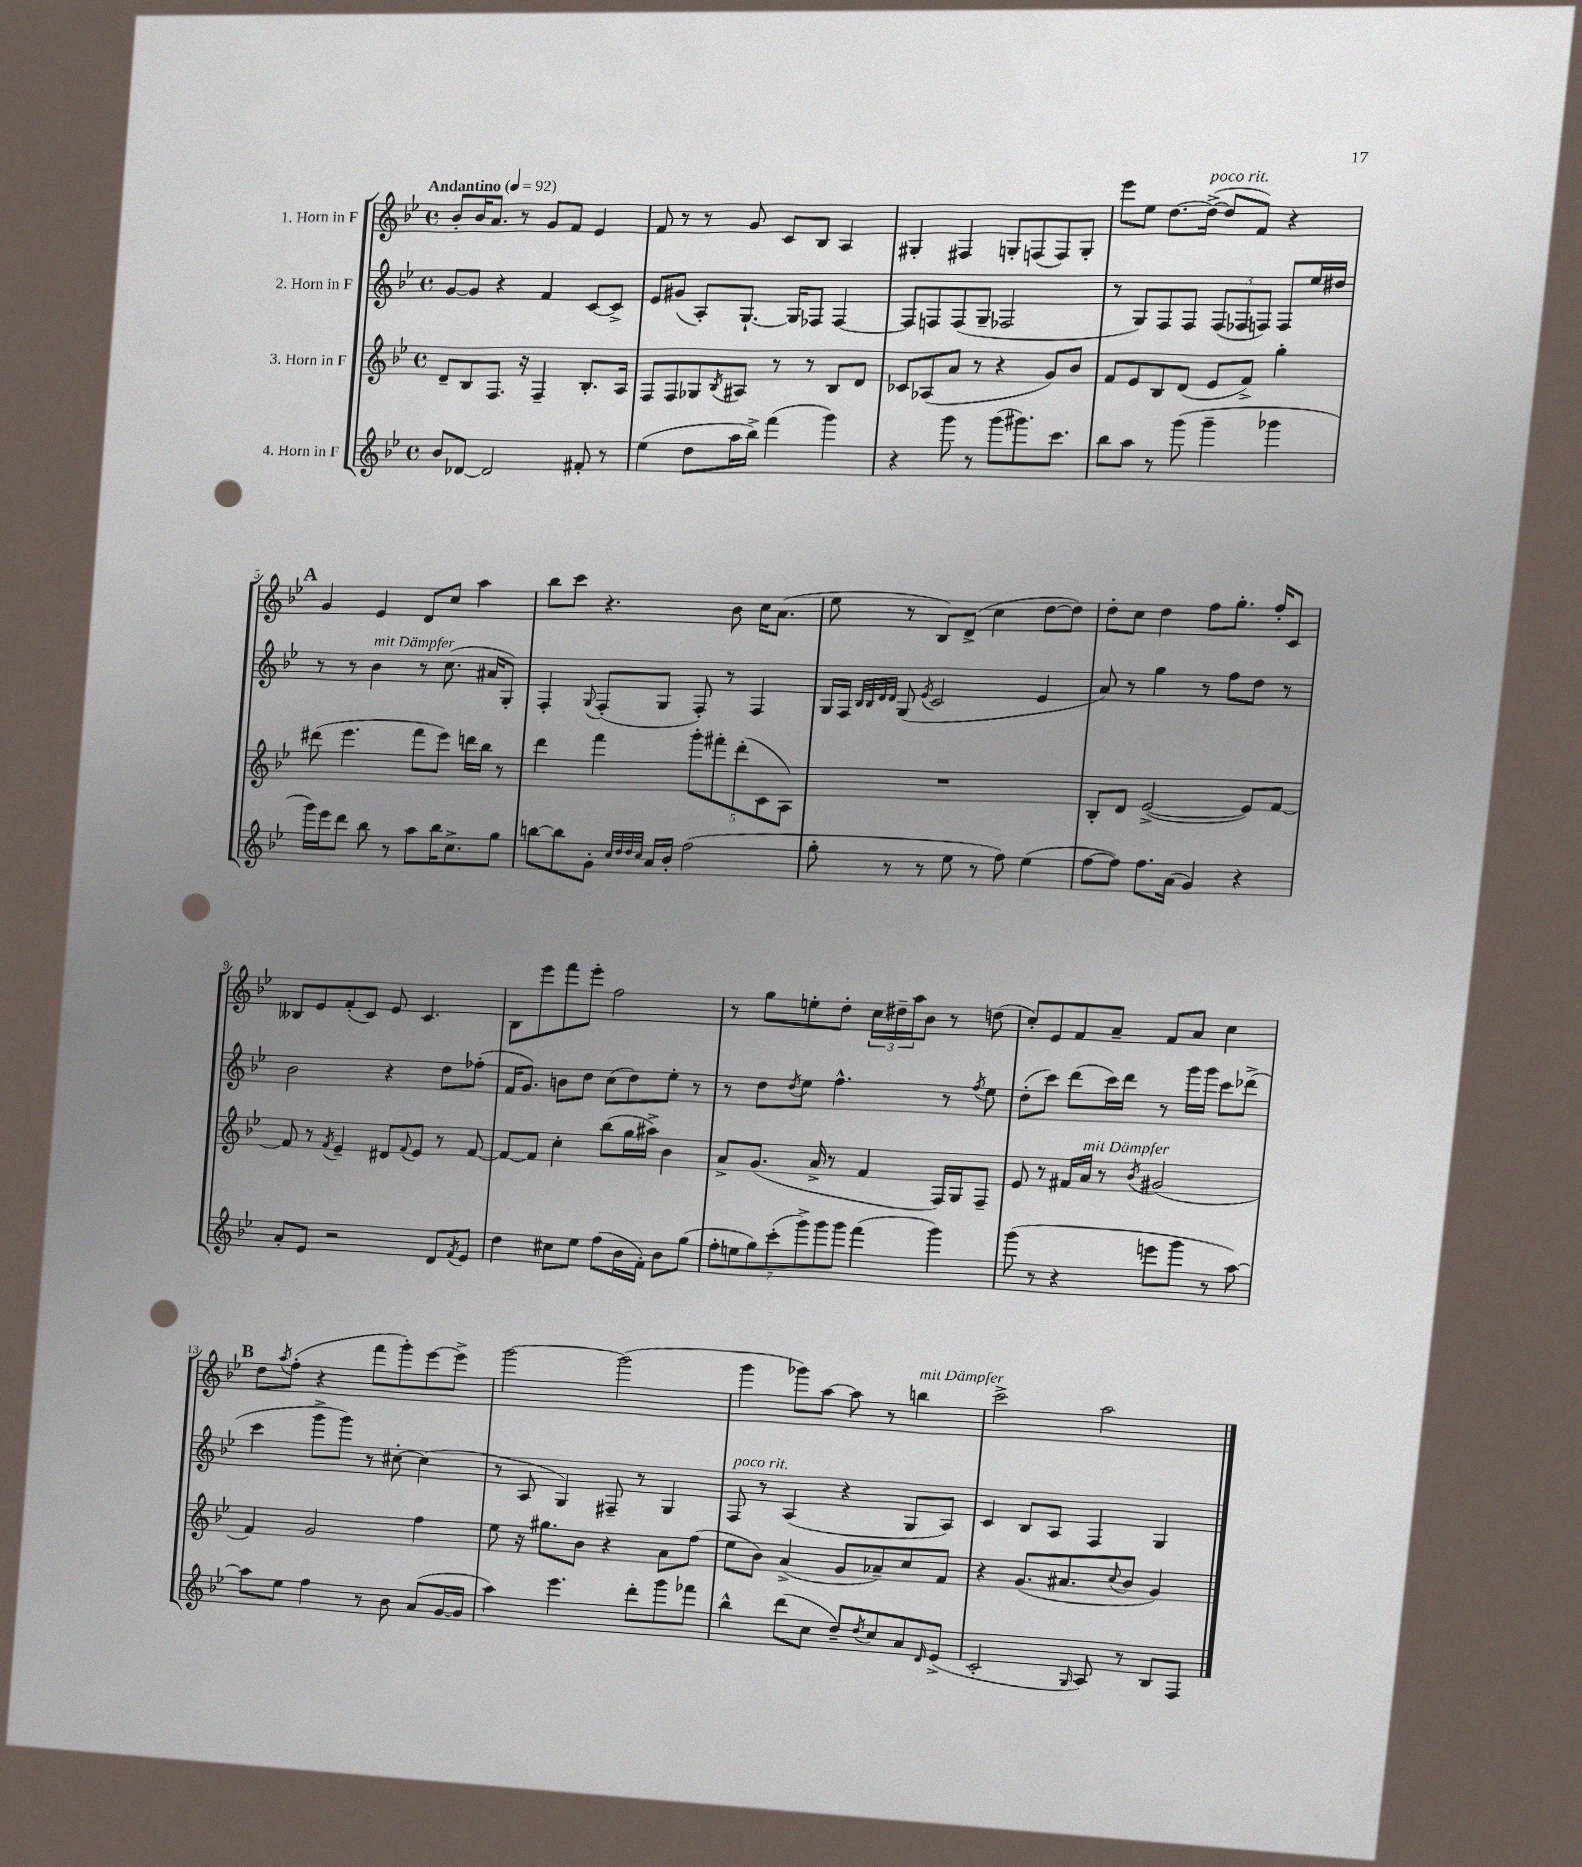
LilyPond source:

<<
\new StaffGroup <<
\new Staff = "s0" \with { instrumentName = "1. Horn in F" } {
    \clef treble \key bes \major \defaultTimeSignature \time 4/4 \tempo "Andantino" 4 = 92
    bes'8-. bes'16 a'8. r8 g'8 f'8 ees'4 |
    f'8 r8 r8 g'8 c'8 bes8 a4 |
    gis4-. fis4 g8-. f8( f8) g8-. |
    ees'''8 ees''8 d''8.~ d''16~->^\markup { \italic "poco rit." }( d''8 f'8) r4 |
    \mark \markup { \bold "A" } g'4 ees'4 d'8 c''8 a''4 |
    bes''8 c'''8 r4. bes'8 c''16 a'8.( |
    ees''8 r8 bes8) d'8->( c''4 d''8~ d''8) |
    d''8-. c''8 d''4 f''8 g''8.-. f''16-. c'8 |
    beses8 ees'8 f'8-.( c'8) ees'8 c'4. |
    bes8 ees'''8 f'''8 ees'''8-. f''2 |
    r8 g''8 e''8-. d''8-. \tuplet 3/2 { c''16 dis''16-- a''16 } bes'8 r8 d''8( |
    c''8-.) ees'8 f'8 a'8-- f'8 a'8 c''4 |
    \mark \markup { \bold "B" } d''8 \acciaccatura { a''8 } f''8-.( r4 f'''8 g'''8-.) ees'''8~ ees'''8-> |
    g'''2~ g'''2( |
    g'''4 ges'''8) a''8~ a''8 r8 b''4^\markup { \italic "mit Dämpfer" } |
    c'''2-> a''2 \bar "|." |
}
\new Staff = "s1" \with { instrumentName = "2. Horn in F" } {
    \clef treble \key bes \major \defaultTimeSignature \time 4/4
    g'8~ g'8 r4 f'4 c'8~ c'8-> |
    ees'8 gis'8( a8-.) g8.~-! g16 fes8 fes4~ |
    fes8 f8 f8( g8-- fes2 |
    r8 g8) f8 f8 \tuplet 3/2 { f8( fes8 f8) } f8 ees''16 dis''16 |
    \mark \markup { \bold "A" } r8 r8 bes'4^\markup { \italic "mit Dämpfer" } r8 c''8.( ais'16 g8-.) |
    f4-. \appoggiatura { g8 } f8-.( g8 f8-.) r8 f4 |
    g16 f16 \grace { bes32 bes32 d'32 d'32 } g8( \acciaccatura { ees'8 } c'2 ees'4 |
    a'8) r8 g''4 r8 f''8 d''8 r8 |
    bes'2 r4 d''8 fes''8-.( |
    f'16 g'8.) b'8 d''8 c''8( d''8) ees''8-. r8 |
    r8 d''8 \acciaccatura { d''8 } ees''8 f''4.-^ r8 \acciaccatura { f''8 } ees''8 |
    d''8-.( c'''8) d'''8( c'''16) d'''16 r8 g'''16 g'''16 c'''8 des'''8->( |
    \mark \markup { \bold "B" } c'''4 g'''8-> g'''8) r8 cis''8~-. cis''4( |
    r8 a8 g4) fis8-- r8 g4 |
    f8^\markup { \italic "poco rit." } r8 a4( r4 g8 a8) |
    c'4 bes8 a8 f4 g4 \bar "|." |
}
\new Staff = "s2" \with { instrumentName = "3. Horn in F" } {
    \clef treble \key bes \major \defaultTimeSignature \time 4/4
    d'8-- bes8 f8. r16 f4-- bes8.-. a16 |
    f8 f8 ges8 \acciaccatura { bes8 } ais8 r8 r8 bes8 d'8 |
    ces'8 aes8( a'8 r8 r4 g'8) bes'8 |
    f'8 ees'8 bes8 d'8( ees'8 f'8->) g''4-. |
    \mark \markup { \bold "A" } dis'''8( ees'''4. f'''8 ees'''8) d'''16 bes''16 r8 |
    d'''4 f'''4 \tuplet 5/4 { g'''8-. fis'''8-. d'''8-.( c'8 a8) } |
    R1 |
    bes8-. d'8 ees'2~->( ees'8) f'8~ |
    f'8 r8 \acciaccatura { f'8 } ees'4-- dis'8 \appoggiatura { f'8 } ees'8 r8 f'8~ |
    f'8~ f'8 c''4-. bes''8( g''16 ais''16->) bes'4 |
    a'8-> g'8.( a'16-> r8 f'4 f16) g16 f8-- |
    ees'8 r8 fis'16 a'16^\markup { \italic "mit Dämpfer" } r8 \acciaccatura { bes'8 } gis'2( |
    \mark \markup { \bold "B" } f'4) g'2 f''4 |
    ees''8 r16 gis''8. bes'8 r4 a'8 f''8( |
    ees''8 bes'8) a'4->( g'8 aes'8--) c''8 f'8 |
    r4 g'8.( ais'8. \appoggiatura { c''8 } bes'8 g'4) \bar "|." |
}
\new Staff = "s3" \with { instrumentName = "4. Horn in F" } {
    \clef treble \key bes \major \defaultTimeSignature \time 4/4
    bes'8 des'8~ des'2 fis'8-. r8 |
    ees''4( d''8 a''16 bes''16->) f'''4( g'''4) |
    r4 g'''8 r8 g'''8( gis'''8.) c'''8. |
    bes''8 a''8 r8 g'''8( g'''4-- ges'''4 |
    \mark \markup { \bold "A" } g'''16) ees'''16 d'''8 bes''8 r8 a''8 bes''16 c''8.-> g''8 |
    b''8~ b''8 g'8-. \grace { c''32 d''32 d''32 c''32 } a'16 bes'16-. f''2( |
    g''8-. r8 r8 ees''8 r8 f''8) ees''4( |
    f''8~ f''8) f''8. a'16( g'4) r4 |
    a'8-. ees'8 r2 d'8 \acciaccatura { f'8 } ees'8 |
    d''4 cis''8 ees''8 f''8( bes'16 f'16-.) bes'8 g''8( |
    \tuplet 7/4 { f''8-. e''8 g''8) c'''8-.( g'''8->) g'''8 g'''8 } f'''4( g'''4) |
    g'''8( r8 r4 e'''8 g'''8 r8 a''8~) |
    \mark \markup { \bold "B" } a''8 ees''8 f''4 r8 bes'8 a'8( g'16~ g'16 |
    a''4) ees'''4. d'''8-. g'''8 fes'''8 |
    bes''4-^ d'''8( c''8 d''8--) \acciaccatura { d''8 } c''8 a'8 \grace { d'16 } ees'8->( |
    c'2-. \grace { g16 } a8) r8 bes8 f8 \bar "|." |
}
>>
>>
